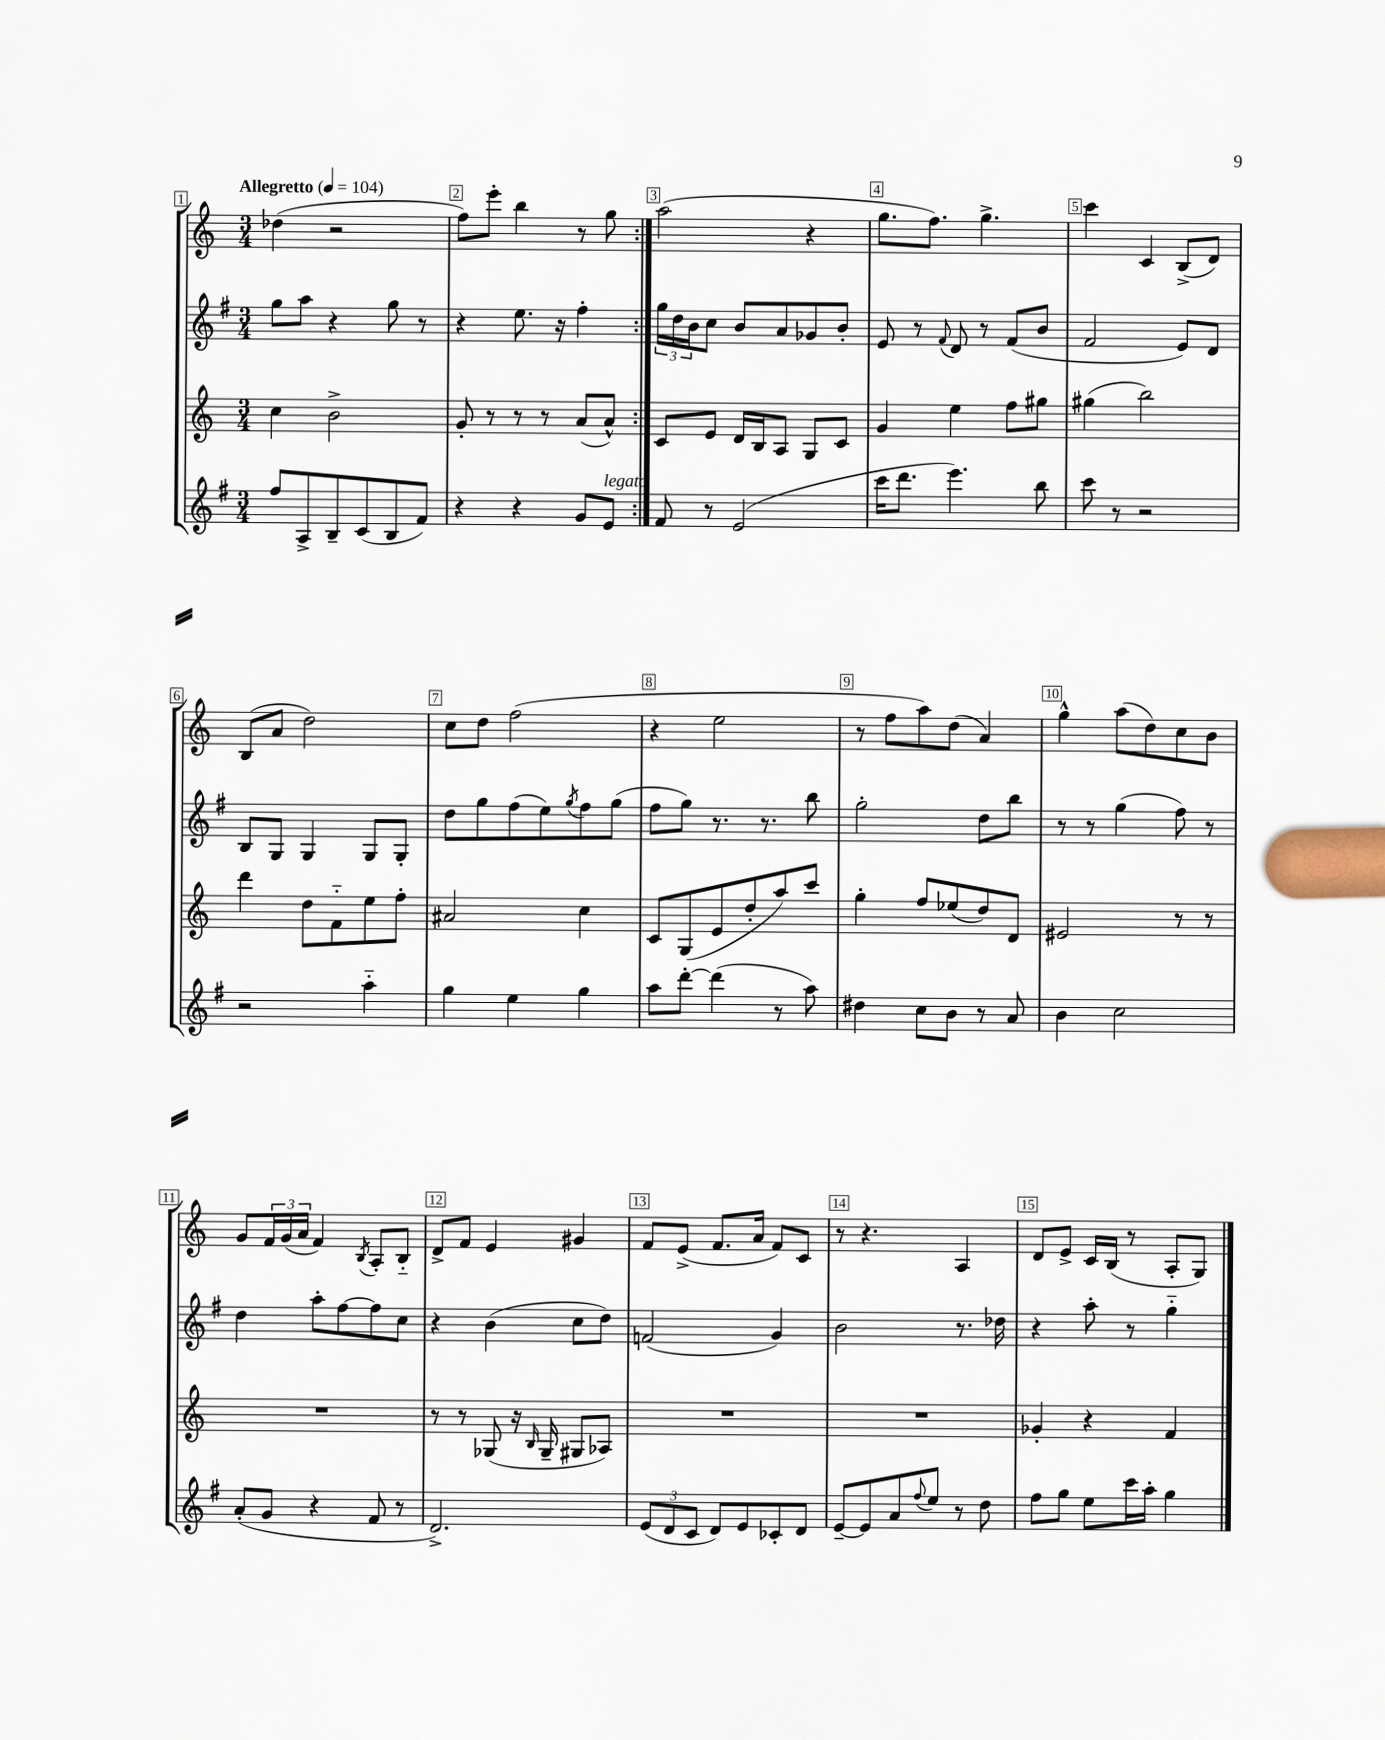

**kern	**kern	**kern	**kern
*staff4	*staff3	*staff2	*staff1
*clefG2	*clefG2	*clefG2	*clefG2
*k[f#]	*k[]	*k[f#]	*k[]
*M3/4	*M3/4	*M3/4	*M3/4
*MM104	*MM104	*MM104	*MM104
8ff#/L	4cc\	8gg\L	(4dd-\
8A^/	.	8aa\J	.
8B~/	2b^\	4r	2r
(8c/	.	.	.
8B/	.	8gg\	.
8f#/J)	.	8r	.
=	=	=	=
4r	8g'/	4r	8ff\L)
.	8r	.	8eee'\J
4r	8r	8.ee\	4bb\
.	8r	.	.
.	.	16r	.
8g/L	(8a/L	4ff#'\	8r
8e/J	8a^^/J)	.	8gg\
=:|!	=:|!	=:|!	=:|!
8f#/	8c/L	24gg\LL	(2aa\
.	.	24dd\	.
.	.	24b\J	.
8r	8e/J	8cc\J	.
(2e/	16d/LL	8b/L	.
.	16B/J	.	.
.	8A/J	8a/	.
.	8G/L	8g-/	4r
.	8c/J	8b'/J	.
=	=	=	=
16ccc\LK	4g/	8e/	8.gg\L
8.ddd\J	.	.	.
.	.	8r	.
.	.	.	8.ff\J)
.	.	8qqf#/	.
4.eee\)	4ee\	8d/	.
.	.	8r	4.gg^\
.	8ff\L	(8f#/L	.
8bb\	8gg#\J	8b/J	.
=	=	=	=
8ccc\	(4gg#\	2f#/	4ccc\
8r	.	.	.
2r	2bb\)	.	4c/
.	.	8e/L)	(8B^/L
.	.	8d/J	8d/J)
=	=	=	=
2r	4ddd\	8B/L	(8B/L
.	.	8G/J	8a/J
.	8dd\L	4G/	2dd\)
.	8f'~\	.	.
4aa'~\	8ee\	8G/L	.
.	8ff'\J	8G'/J	.
=	=	=	=
4gg\	2a#/	8dd\L	8cc\L
.	.	8gg\	8dd\J
4ee\	.	(8ff#\	(2ff\
.	.	8ee\)	.
.	.	8qgg/	.
4gg\	4cc\	8ff#\	.
.	.	(8gg\J	.
=	=	=	=
8aa\L	8c/L	8ff#\L	4r
[8ddd'\J	(8G/	8gg\J)	.
(4ddd\]	8e/	8.r	2ee\
.	8dd'/	.	.
.	.	8.r	.
8r	8aa/)	.	.
8aa\)	8ccc/J	8bb\	.
=	=	=	=
4dd#\	4gg'\	2gg'\	8r
.	.	.	8ff\L
8cc\L	8ff/L	.	8aa\)
8b\J	(8ee-/	.	(8dd\J
8r	8dd/)	8dd\L	4a/)
8a/	8d/J	8bb\J	.
=	=	=	=
4b\	2e#/	8r	4gg^^\
.	.	8r	.
2cc\	.	(4gg\	(8aa\L
.	.	.	8dd\)
.	8r	8ff#\)	8cc\
.	8r	8r	8b\J
=	=	=	=
(8a'/L	2.r	4dd\	8g/L
8g/J	.	.	24f/L
.	.	.	(24g/
.	.	.	24a/JJ
4r	.	8aa'\L	4f/)
.	.	[8ff#\	.
.	.	.	8qB/
8f#/	.	8ff#\]	8A'/L
8r	.	8cc\J	8B'~/J
=	=	=	=
2.d^/)	8r	4r	8d^/L
.	8r	.	8f/J
.	(8G-/	(4b\	4e/
.	16r	.	.
.	16qqB/	.	.
.	16G-~/	.	.
.	8G#/L	8cc\L	4g#/
.	8A-/J)	8dd\J)	.
=	=	=	=
(12e/L	2.r	(2f/	8f/L
12d/	.	.	.
.	.	.	(8e^/J
12c/J	.	.	.
8d/L)	.	.	8.f/L
8e/	.	.	.
.	.	.	16a/Jk
8c-'/	.	4g/)	8f/L)
8d/J	.	.	8c/J
=	=	=	=
[8e~/L	2.r	2b\	8r
8e/]	.	.	4.r
8a/	.	.	.
8qqff#/	.	.	.
8ee/J	.	.	.
8r	.	8.r	4A/
8dd\	.	.	.
.	.	16dd-\	.
=	=	=	=
8ff#\L	4g-'/	4r	8d/L
8gg\J	.	.	8e^/J
8ee\L	4r	8aa'\	16c/LL
.	.	.	(16B/JJ
16ccc\L	.	8r	8r
16aa'\JJ	.	.	.
4gg\	4f/	4gg'~\	8A'/L
.	.	.	8G/J)
==	==	==	==
*-	*-	*-	*-
